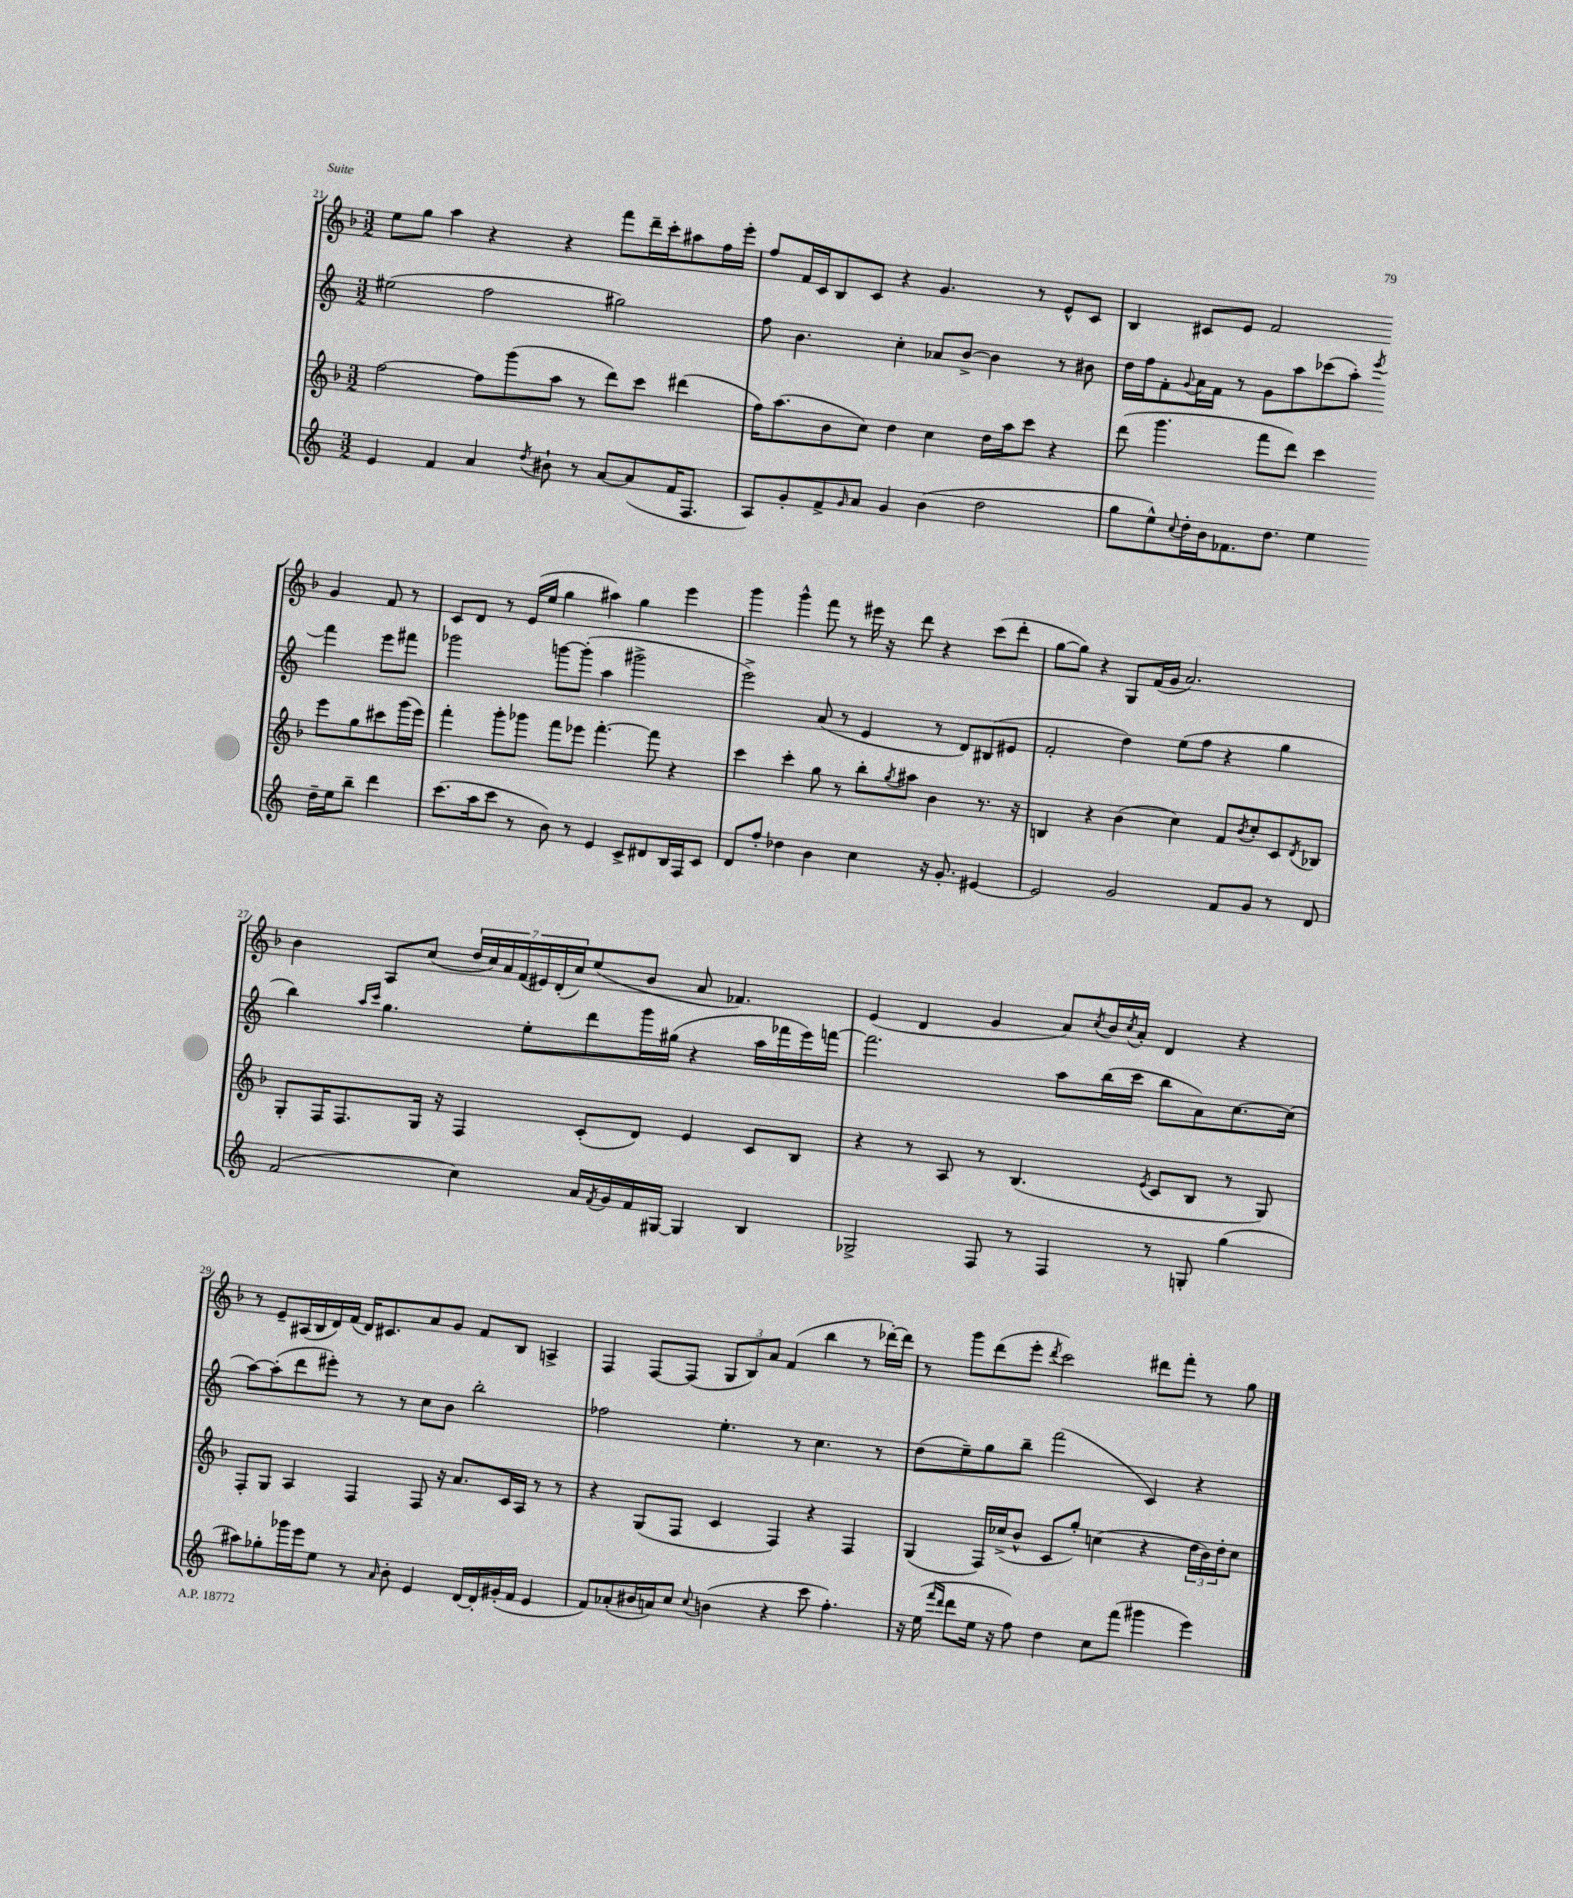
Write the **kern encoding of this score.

**kern	**kern	**kern	**kern
*staff4	*staff3	*staff2	*staff1
*clefG2	*clefG2	*clefG2	*clefG2
*k[]	*k[b-]	*k[]	*k[b-]
*M3/2	*M3/2	*M3/2	*M3/2
4e	[2ff	(2ee#	8ee
.	.	.	8gg
4f	.	.	4aa
4a	8ff]	2ff	4r
.	(8ggg	.	.
8qdd	.	.	.
8b#`	8aa	.	4r
8r	8r	.	.
[8a	8ddd)	2gg#)	8fff
(8a]	8ccc	.	16ddd~
.	.	.	16ccc'
16f	(4ddd#	.	8aa#
8.F	.	.	.
.	.	.	16ff
.	.	.	16eee'
=	=	=	=
8A)	16ff)	8ff	8ff
.	(8.aa	.	.
8g'	.	4.b	16f
.	.	.	16c
8f^	8b-	.	8B-
16qqg	.	.	.
8a	8cc)	.	8c
4g	4dd	4cc'	4r
(4b	4cc	8a-	4.g
.	.	[8b^	.
2dd	16dd	4b]	.
.	16aa	.	.
.	8ccc	.	8r
.	4r	8r	8e^^
.	.	8b#	8c
=	=	=	=
8gg	(8ddd	16dd	4B-
.	.	16ff	.
8ee^^)	4.ggg	8f'	.
8qqcc	.	8qqg	.
16dd'	.	16a	8c#
16b	.	16f	.
8.f-	.	8r	8e
.	8fff	8g	2f
8.dd	.	.	.
.	8ddd)	8aa	.
4ee	4ccc	(8ccc-	.
.	.	8aa')	.
.	.	8qeee	.
16dd~	8eee	4fff	4g
16ee	.	.	.
8bb~	8gg	.	.
4ddd	8ccc#	8eee	8f
.	(16ggg	8fff#	8r
.	16eee)	.	.
=	=	=	=
(8.ccc	4fff'	2ggg-	8c
.	.	.	8d
16aa	.	.	.
8ccc	8ggg'	.	8r
8r	8ggg-	.	(16e
.	.	.	16ee
8b)	8fff	[8ggg	4gg
8r	8eee-	(8ggg']	.
4e	[4.fff'	4aa	4aa#)
8c^	.	2ggg#^	4gg
8d#	8fff]	.	.
16B	4r	.	4eee
16F	.	.	.
8c	.	.	.
=	=	=	=
8d	4ccc	2eee^)	4ggg
8ff'	.	.	.
4dd-	4ccc'	.	4ggg^^
4b	8gg	(8a	8fff
.	8r	8r	8r
4cc	8bb-'	4e	16eee#
.	.	.	16r
.	8qgg	.	.
.	8aa#	.	8ddd
16r	4b-	8r	4r
8.g'	.	.	.
.	.	8d)	.
[4e#	8.r	(8B#	(8ccc
.	.	8e#	8ddd'
.	16r	.	.
=	=	=	=
2e#]	4B	2f'	[8gg
.	.	.	8gg])
.	4r	.	4r
2g	(4b-	4dd)	8G
.	.	.	(16f
.	.	.	16g
.	4cc)	(8ee	2.a)
.	.	8ff	.
8f	8f	4r	.
.	8qb-	.	.
8g	8cc'	.	.
8r	8c	4gg	.
.	8qd	.	.
8d	8B-	.	.
=	=	=	=
(2f	8G'	4bb)	4b-
.	16F	.	.
.	8.F	.	.
.	.	16qqaa	.
.	.	16qqccc	.
.	.	4.gg	8A
.	16G	.	(8cc
.	16r	.	.
4cc)	4F	.	28dd
.	.	.	28cc)
.	.	.	28a
.	.	.	(28f
.	.	8ee'	.
.	.	.	28e#)
.	.	.	(28d'
.	.	.	28cc)
16a	(8c'	8ddd	(8ee
8qf	.	.	.
16g	.	.	.
16f	8d)	16ggg	8b-
[16G#	.	(16gg#	.
4G#]	4e	4r	8a
.	.	.	4.f-)
4B	8c	16aa	.
.	.	16fff-	.
.	8B-	16eee)	.
.	.	[16fff	.
=	=	=	=
2G-^	4r	2.fff]	(4e
.	8r	.	4d
.	8A	.	.
8F	8r	.	4g
8r	(4.B-	.	.
4F	.	8aa	8a)
.	.	.	8qcc
.	.	(16bb	16b-
.	.	.	8qcc
.	.	16ccc	16a'
.	8qe	.	.
8r	8c	8bb	4d
8G'	8B-	8a)	.
(4gg	8r	[8.cc	4r
.	8G)	.	.
.	.	(16cc]	.
=	=	=	=
8aa#)	8F'	[8aa)	8r
8gg-'	8G	(8aa']	8e~
16ggg-	4A	8ddd	(16A#
16eee	.	.	16B-
8ee	.	8eee#')	16d)
.	.	.	(16f
8r	4F	8r	16d)
.	.	.	8.c#
16qqa	.	.	.
8b'	.	8r	.
4e	8F	8cc	8a
.	16r	8b	8g
.	8.a	.	.
[16d	.	2bb'	8f
16d']	.	.	.
(16g#'	16c	.	8B-
16f	16A	.	.
4e	8r	.	4A^
.	8r	.	.
=	=	=	=
8f)	4r	2ff-	4F
(8a-'	.	.	.
16b#	(8G	.	[8F
16a)	.	.	.
8cc	8F	.	(8F]
8qqcc	.	.	.
(4b	4c	4.ee'	12G
.	.	.	12B-)
.	.	.	12a
4r	4F)	.	(4f
.	.	8r	.
8ccc	4r	4.cc	4bb-
4.ff')	.	.	.
.	4F	.	8r
.	.	8r	[16ddd-')
.	.	.	16ddd-]
=	=	=	=
16r	(4G	(8dd	8r
(16ee	.	.	.
16qqfff	.	.	.
16qqddd	.	.	.
8ddd	.	8ee~)	8ggg
16ee	16F)	8gg	(8ddd
16r	(16cc-^	.	.
8ff)	8b-^^	8bb~	8eee'
.	.	.	8qddd
4dd	8c	(2fff	2ccc)
.	8gg')	.	.
8cc	(4cc	.	.
(8fff	.	.	.
4ggg#	4r	4c)	8ddd#
.	.	.	8fff'
4eee)	24dd	4r	8r
.	24b-)	.	.
.	24dd'	.	.
.	8cc	.	8gg
==	==	==	==
*-	*-	*-	*-
